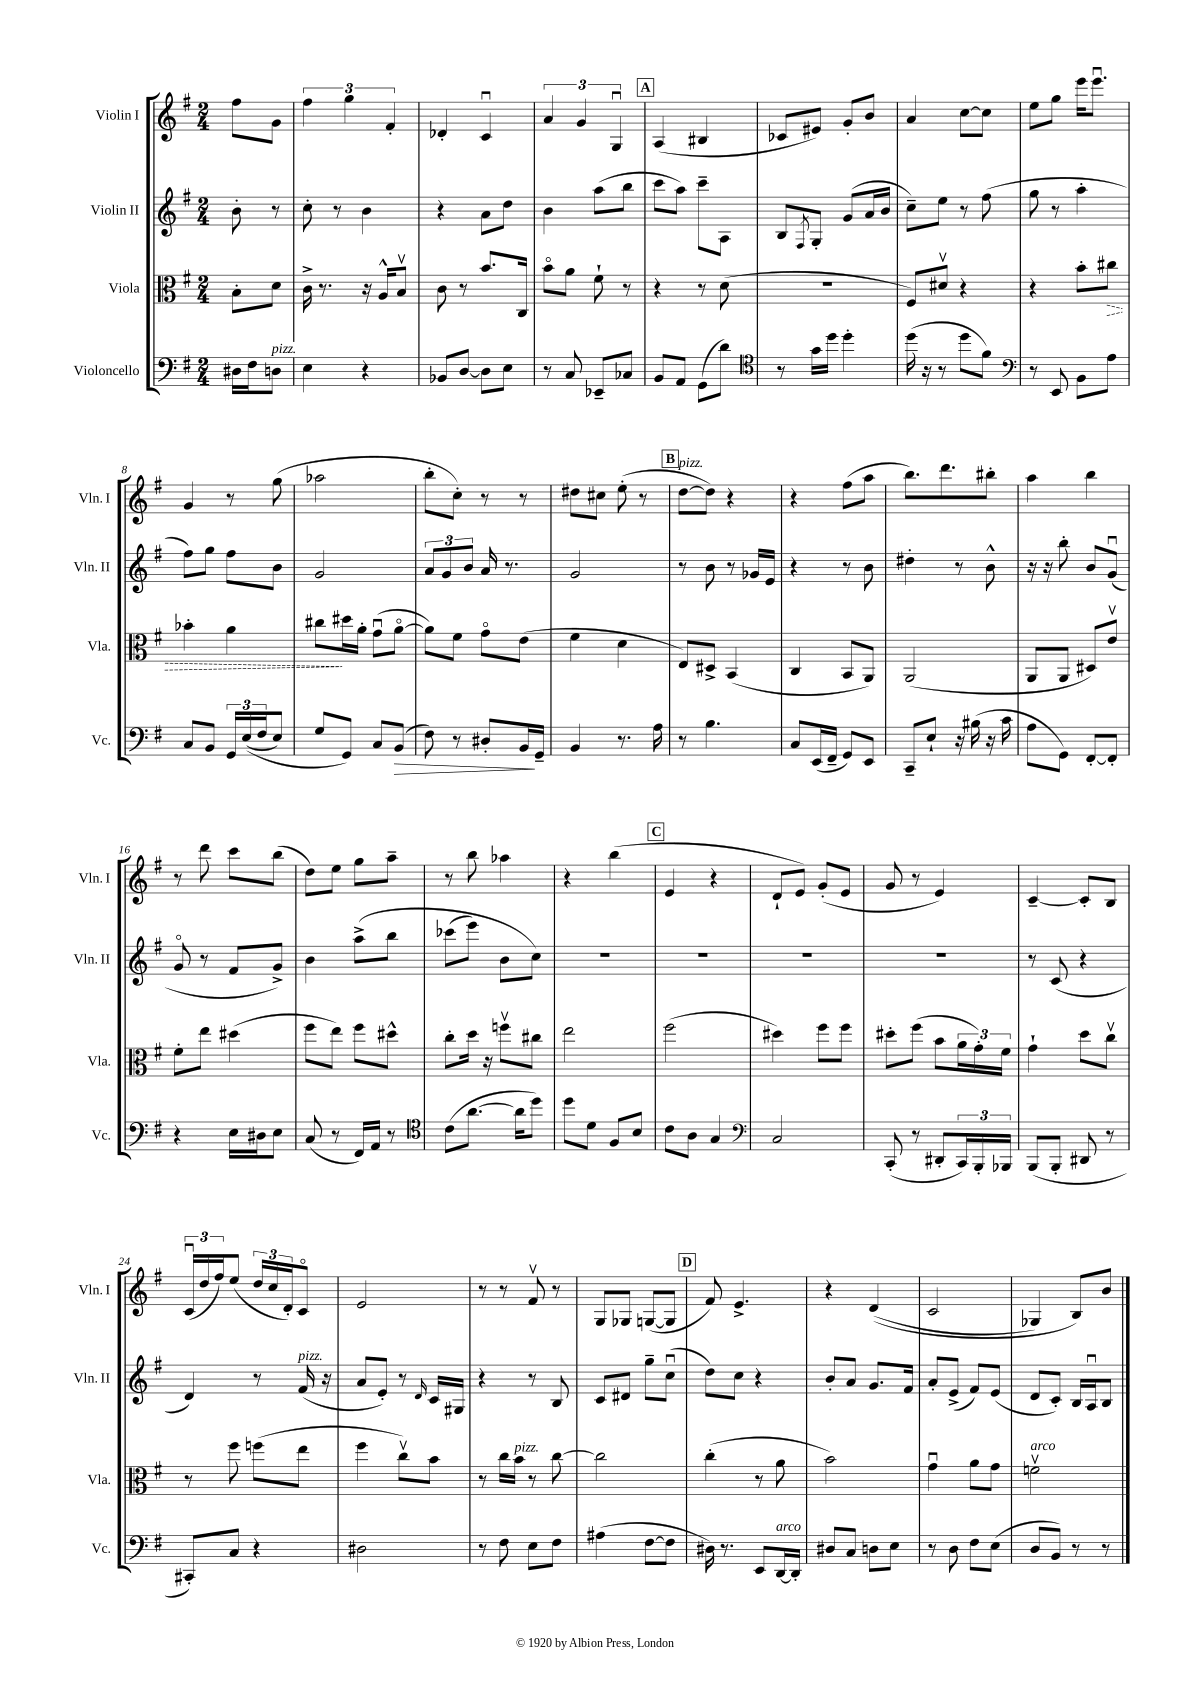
<<
\new StaffGroup <<
\new Staff = "s0" \with { instrumentName = "Violin I" shortInstrumentName = "Vln. I" } {
    \clef treble \key g \major \numericTimeSignature \time 2/4 \partial 4
    fis''8 g'8 |
    \tuplet 3/2 { fis''4 g''4 fis'4-. } |
    des'4-. c'4\downbow |
    \tuplet 3/2 { a'4 g'4 g4\downbow } |
    \mark \markup { \box "A" } a4( bis4 |
    ces'8 eis'8) g'8-. b'8 |
    a'4 c''8~ c''8 |
    e''8 g''8 e'''16 e'''8.\downbow |
    g'4 r8 g''8( |
    aes''2 |
    b''8-. c''8-.) r8 r8 |
    dis''8 cis''8 e''8-.( r8 |
    \mark \markup { \box "B" } d''8~^\markup { \italic "pizz." } d''8) r4 |
    r4 fis''8( a''8 |
    b''8.) d'''8. bis''8-. |
    a''4 b''4 |
    r8 d'''8 c'''8 b''8( |
    d''8) e''8 g''8 a''8-- |
    r8 b''8 aes''4 |
    r4 b''4( |
    \mark \markup { \box "C" } e'4 r4 |
    d'8-! e'8) g'8-.( e'8 |
    g'8 r8 e'4) |
    c'4~-- c'8-. b8 |
    \tuplet 3/2 { c'16\downbow( d''16 fis''16) } e''8( \tuplet 3/2 { d''16 c''16 d'16-.) } c'8\flageolet |
    e'2 |
    r8 r8 fis'8\upbow r8 |
    g8 ges8 g8~( g8 |
    \mark \markup { \box "D" } fis'8) e'4.-> |
    r4 d'4(\( |
    c'2 |
    ges4) b8\) b'8 \bar "|." |
}
\new Staff = "s1" \with { instrumentName = "Violin II" shortInstrumentName = "Vln. II" } {
    \clef treble \key g \major \numericTimeSignature \time 2/4 \partial 4
    b'8-. r8 |
    c''8-. r8 b'4 |
    r4 a'8 d''8 |
    b'4 a''8( b''8 |
    \mark \markup { \box "A" } c'''8 a''8) c'''8-- a8 |
    b8 \acciaccatura { fis8 } g8-. g'8( a'16 b'16 |
    c''8--) e''8 r8 fis''8( |
    g''8 r8 a''4-. |
    fis''8) g''8 fis''8 b'8 |
    g'2 |
    \tuplet 3/2 { a'8 g'8 b'8 } a'16 r8. |
    g'2 |
    \mark \markup { \box "B" } r8 b'8 r8 ges'16 e'16 |
    r4 r8 b'8 |
    dis''4-. r8 b'8-^ |
    r16 r16 b''8-. b'8 g'8\downbow( |
    g'8\flageolet r8 fis'8 g'8->) |
    b'4 a''8->\( b''8 |
    ces'''8( e'''8) b'8 c''8\) |
    R2 |
    \mark \markup { \box "C" } R2 |
    R2 |
    R2 |
    r8 c'8( r4 |
    d'4) r8 fis'16^\markup { \italic "pizz." }( r16 |
    a'8 e'8-.) r8 \grace { d'16 } c'16 gis16 |
    r4 r8 b8 |
    c'8 dis'8 g''8-- c''8\downbow( |
    \mark \markup { \box "D" } d''8) c''8 r4 |
    b'8-. a'8 g'8. fis'16 |
    a'8-. e'8->( fis'8) e'8( |
    d'8 c'8-.) b16 a16\downbow b8 \bar "|." |
}
\new Staff = "s2" \with { instrumentName = "Viola" shortInstrumentName = "Vla." } {
    \clef alto \key g \major \numericTimeSignature \time 2/4 \partial 4
    b8-. d'8 |
    c'16-> r8. r16 a16-^ b8\upbow |
    c'8 r8 b'8. c16 |
    b'8\flageolet a'8 fis'8-! r8 |
    \mark \markup { \box "A" } r4 r8 d'8( |
    r2 |
    fis8) dis'8\upbow r4 |
    r4 b'8-. \once \override Hairpin.style = #'dashed-line cis''8\> |
    bes'4-. a'4 |
    cis''8\! dis''16 a'16-. g'8\downbow( a'8~\flageolet |
    a'8) fis'8 g'8\flageolet e'8( |
    fis'4 d'4 |
    \mark \markup { \box "B" } e8) dis8-> b,4( |
    c4 b,8 a,8) |
    a,2( |
    a,8 a,8 dis8) e'8\upbow |
    fis'8-. e''8 dis''4( |
    fis''8 e''8) fis''8 dis''8-^ |
    c''8-. d''16 r16 f''8\upbow cis''8 |
    e''2 |
    \mark \markup { \box "C" } fis''2( |
    dis''4) fis''8 fis''8 |
    dis''8-. fis''8( b'8 \tuplet 3/2 { a'16 g'16-.) fis'16 } |
    g'4-! d''8 c''8\upbow |
    r8 fis''8 f''8( e''8 |
    fis''4 c''8\upbow) b'8 |
    r8 c''16 b'16^\markup { \italic "pizz." } r8 c''8~ |
    c''2 |
    \mark \markup { \box "D" } c''4-.( r8 a'8 |
    b'2) |
    g'4\downbow a'8 g'8 |
    f'2\upbow^\markup { \italic "arco" } \bar "|." |
}
\new Staff = "s3" \with { instrumentName = "Violoncello" shortInstrumentName = "Vc." } {
    \clef bass \key g \major \numericTimeSignature \time 2/4 \partial 4
    dis16 fis16 d8^\markup { \italic "pizz." } |
    e4 r4 |
    bes,8 d8~ d8 e8 |
    r8 c8 ees,8-- ces8 |
    \mark \markup { \box "A" } b,8 a,8 g,8( d'8) |
    \clef tenor r8 g'16 d''16 d''4-. |
    d''16( r16 r8 d''8 fis'8) |
    \clef bass r8 e,8 b,8 a8 |
    c8 b,8 \tuplet 3/2 { g,16 e16(\( fis16 } e8) |
    g8 g,8\) c8 b,8\>( |
    fis8) r8 dis8-. b,16\! g,16-- |
    b,4 r8. a16 |
    \mark \markup { \box "B" } r8 b4. |
    c8 e,16( fis,16-- g,8) e,8 |
    c,8-- e8-! r16 bis16( r16 c'16 |
    a8 g,8) fis,8~-. fis,8-. |
    r4 e16 dis16 e8 |
    c8( r8 fis,16) a,16 r8 |
    \clef tenor c'8( a'8.~ a'16 d''8) |
    d''8 d'8 fis8 b8 |
    \mark \markup { \box "C" } c'8 a8 g4 |
    \clef bass c2 |
    c,8-.( r8 dis,8-. \tuplet 3/2 { c,16) b,,16-. bes,,16 } |
    b,,8( b,,8-. dis,8 r8 |
    cis,8-.) c8 r4 |
    dis2 |
    r8 fis8 e8 fis8 |
    ais4( fis8~ fis8 |
    \mark \markup { \box "D" } dis16) r8. e,8 d,16~^\markup { \italic "arco" } d,16-. |
    dis8 c8 d8 e8 |
    r8 d8 fis8 e8( |
    d8 b,8) r8 r8 \bar "|." |
}
>>
>>
